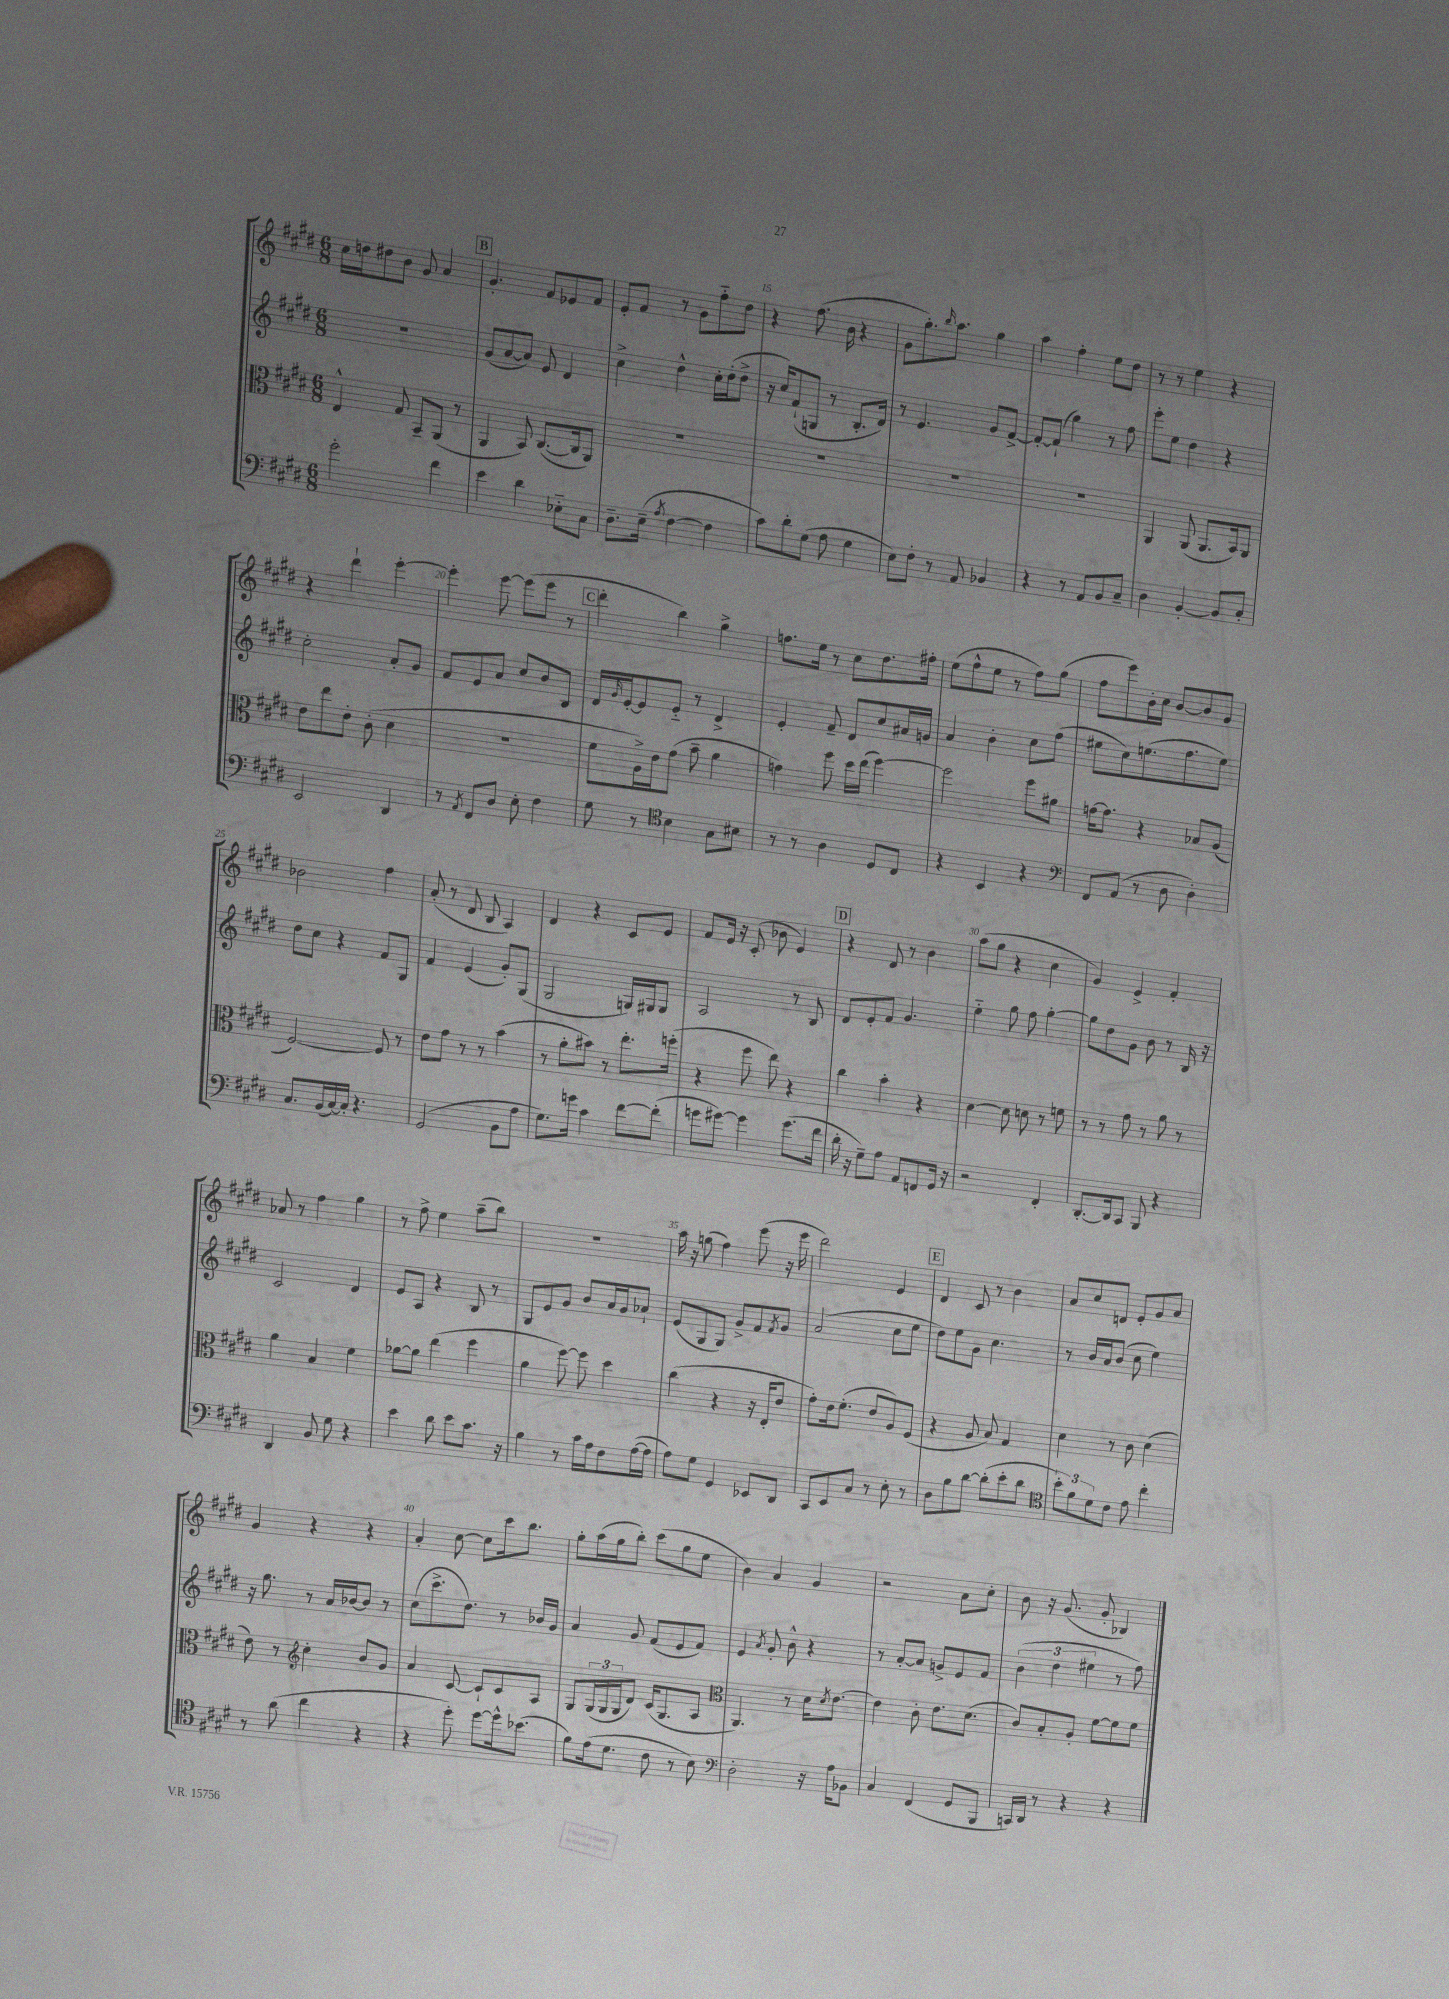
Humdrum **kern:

**kern	**kern	**kern	**kern
*staff4	*staff3	*staff2	*staff1
*clefF4	*clefC3	*clefG2	*clefG2
*k[f#c#g#d#]	*k[f#c#g#d#]	*k[f#c#g#d#]	*k[f#c#g#d#]
*M6/8	*M6/8	*M6/8	*M6/8
2g#'	4E^^	2.r	16cc#
.	.	.	16dd
.	.	.	8dd#
.	8G#	.	8b
.	8BB~	.	8g#
4f#	(8AA	.	4a
.	8r	.	.
=	=	=	=
4e	4AA	(8g#	4.g#'
.	.	[8a	.
4d#	8BB)	8a])	.
.	([8.C#	8e	8f#
8E-'~	.	4d#	8e-
.	16C#]	.	.
8C#	8AA)	.	8f#
=	=	=	=
8.D#~	2.r	4cc#^	8e'
.	.	.	8f#
(16E~	.	.	.
8qA	.	.	.
[4F#	.	4dd#^^	8r
.	.	.	8g#
4F#]	.	16cc#'	8ff#'~
.	.	(16dd#'	.
.	.	8dd#^	8dd#
=	=	=	=
8c#)	2.r	16r	4r
.	.	16cc#)	.
8d#'	.	(8f#`	.
(8G#	.	8G	(8.ff#
8A	.	8r	.
.	.	.	16b
4G#	.	8.B'	4r
.	.	16d#)	.
=	=	=	=
8E)	2.r	8r	8g#
8F#'	.	4.e	8.gg#')
8r	.	.	.
.	.	.	16qqbb
.	.	.	8.aa
8AA	.	.	.
4BB-	.	8g#	4gg#
.	.	[8f#^	.
=	=	=	=
4r	2.r	8f#'_	4aa
.	.	(8f#`]	.
8r	.	4gg#)	4ff#'
8AA	.	.	.
8BB	.	8r	8ee
8C#~	.	8ff#	8dd#
=	=	=	=
4D#	4AA	8eee'	8r
.	.	8ee	8r
[4BB'	(8AA	4dd#	4ee
.	8.AA	.	.
8BB]	.	4r	4r
.	16BB)	.	.
8C#'	8AA	.	.
=	=	=	=
2EE	8e	2cc#'	4r
.	8ee	.	.
.	8e'	.	4ddd#`
.	(8c#'	.	.
4DD#	4d#	8a'	[4eee'
.	.	8g#	.
=	=	=	=
8r	2.r	8f#	4eee']
8qAA	.	.	.
8FF#	.	8e	.
8D#	.	8a	[8eee
8E'	.	8cc#	(8eee]
4F#	.	8b	8eee
.	.	8B	8r
=	=	=	=
8G#	8f#	16d#	4ddd#'
.	.	16qqg#	.
.	.	[16e'	.
8r	16A^)	8e]	.
.	16e	.	.
*clefC4	*	*	*
4B	(8g#	8e'~	4bb)
.	8b~	8r	.
8G#	4a	4d#^	4gg#^
8B#	.	.	.
=	=	=	=
8r	4g)	4e'	8.ff
8r	.	.	.
.	.	.	16ee
4A	8ff#	8f#~	8r
.	16dd#	8d#	8cc#
.	(16ee	.	.
8D#	[4ff#)	8cc#	8.dd#
8C#	.	16a#	.
.	.	16g	16ff#'
=	=	=	=
4r	2ff#]	4a	(8ee
.	.	.	8ff#^^
4BB	.	4b'	8ee
.	.	.	8r
4r	8ff#	8cc#	8ff#)
.	8a#	(8ff#	(8gg#
=	=	=	=
*clefF4	*	*	*
8FF#	[16g	8ee#	8ff#
.	8.g]	.	.
(8AA	.	8cc#)	8eee)
8r	4r	(8.ee	16b'
.	.	.	16cc#
8D#	.	.	[8b
.	.	8.ff#	.
4D#')	8B-	.	8b]
.	(8A	8ee)	8g#
=	=	=	=
8.C#	[2F#)	8dd#	2b-
.	.	8cc#	.
(16BB	.	.	.
[16C#)	.	4r	.
16C#']	.	.	.
4.r	.	.	.
.	8F#]	8f#	4ff#
.	8r	8G#	.
=	=	=	=
(2GG#	8e	4f#	(8a'
.	8g#	.	8r
.	8r	(4e	8d#
.	8r	.	8B
8BB	(4b	8g#')	4A)
8A	.	(8G#	.
=	=	=	=
8.G#)	8r	2G#	4d#
.	8a'	.	.
16g	.	.	.
4c#	8b#)	.	4r
.	8r	.	.
[8f#	8.ee'	16G)	8c#
.	.	16G#	.
(8f#']	.	8G#	8e
.	(16ff'	.	.
=	=	=	=
8g	4r	2A	8f#
[8g#)	.	.	16e
.	.	.	16r
4g#]	8ff#	.	(8c#'
.	8ee)	.	8b-
(8.g#	4r	8r	4e)
.	.	8B	.
16f#	.	.	.
=	=	=	=
16d#'	4cc#	8d#	4r
16r	.	.	.
8G#~)	.	8e'	.
8A	4b'	8f#	8d#
8AA	.	4.g#	8r
8FF	4r	.	4b
16GG#	.	.	.
16r	.	.	.
=	=	=	=
2r	[4d#	4ee'~	(8aa
.	.	.	8gg#
.	8d#]	8gg#	4r
.	8d	8ff#	.
4FF#'	8r	[4gg#'	4cc#
.	8f	.	.
=	=	=	=
[8.DD#'	8r	8gg#]	4g#)
.	8r	8dd#	.
16DD#]	.	.	.
8CC#	8g#	8g#	4e^
8BBB	8r	8b	.
4r	8a	8r	4f#'
.	8r	16B	.
.	.	16r	.
=	=	=	=
4DD#	4a	2c#	8a-
.	.	.	8r
8BB	4B	.	4ff#
8G#	.	.	.
4r	4f#	4d#	4gg#
=	=	=	=
4e	[8a-	8e	8r
.	8a-]	8A	8ff#^
8d#	(4ee	4r	4ee
8e	.	.	.
8.c#	4ff#	8B	(8aa~
.	.	8r	8bb)
16r	.	.	.
=	=	=	=
4B	4a	8G#	2.r
.	.	8e	.
8r	[8ff#)	8g#	.
16c#	8ff#]	8b	.
16A	.	.	.
8F#	4dd#	16a	.
.	.	16g#	.
([16A	.	8a-`	.
16A]	.	.	.
=	=	=	=
8A)	(4cc#	(8e	16aa
.	.	.	16r
8G#	.	8G#	(8gg
4GG#	4r	8G#)	4ff#)
.	.	8g#^	.
8EE-	16r	8f#	(8eee
.	16E'	.	.
.	.	8qf#	.
8DD#	8e	8g#	16r
.	.	.	16eee
=	=	=	=
8CC#	8g#')	(2a	2ddd#)
8EE	16e	.	.
.	(8.f#'	.	.
8C#	.	.	.
8r	8e	.	.
8E'	8A)	8cc#	4e
8r	(8F#	8ee	.
=	=	=	=
8D#	4r	8dd#)	4d#
8B	.	8ee	.
[8d#	8A	8g#	8c#
(8d#']	8B)	4.cc#	8r
8e'	4G#	.	4b
8d#	.	.	.
=	=	=	=
*clefC4	*	*	*
12b')	4d#	8r	8a
12f#	.	.	.
.	.	16b	8cc#
12d#	.	.	.
.	.	16a	.
8c#	8r	(8b	8d
8e	8c#	8cc#	8e'
4cc#'	(4d#	4ee)	8g#
.	.	.	8a
=	=	=	=
8r	8e)	16r	4g#
.	.	8.gg#	.
(8a	8r	.	.
*	*clefG2	*	*
4cc#	4cc#'	8r	4r
.	.	16a	.
.	.	[16b-	.
4r	8b	8b-]	4r
.	8g#	8r	.
=	=	=	=
4r	4a	(8cc#	4a'
.	.	8.ccc#^	.
8dd#')	[8c#	.	[8cc#
.	.	8.dd#)	.
[8dd#	8c#`]	.	8cc#]
16dd#^^]	8c#	8r	16ccc#
(8.b-	.	.	8.bb
.	8A	16b-	.
.	.	16g#	.
=	=	=	=
8f#)	8G#	4a	8gg#'
(16e	(24G#	.	(16aa
.	24G#	.	.
8.d#	.	.	16gg#
.	24G#	.	.
.	8d#)	8g#	8bb')
8c#	(16c#	(8f#	(8ccc#
.	8.G#	.	.
8r	.	8e	8gg#
8B)	8A	8f#)	8ee
=	=	=	=
*clefF4	*clefC3	*	*
2D#'	4.AA)	4e	4b)
.	.	8qa	.
.	.	8g#'	4a
.	8r	8b^^	.
16r	16d#	4r	4g#
.	8qd#	.	.
16A	[8.e	.	.
8BB-	.	.	.
=	=	=	=
4C#	4e]	8r	2r
.	.	[8a'	.
(4FF#	8c#'	8a]	.
.	8.e	8g^	.
8GG#	.	8e	8a
.	(8.d#	.	.
8BBB	.	8f#	8cc#'
=	=	=	=
16CC)	8c#)	(6b	8b
16DD#	.	.	.
8r	8B'	.	16r
.	.	6dd#	.
.	.	.	(8.g#
4r	8A'	.	.
.	.	6ee#	.
.	[8f#	.	8g#'
4r	8f#]	8r	4B-)
.	8f#	8ff#)	.
==	==	==	==
*-	*-	*-	*-
